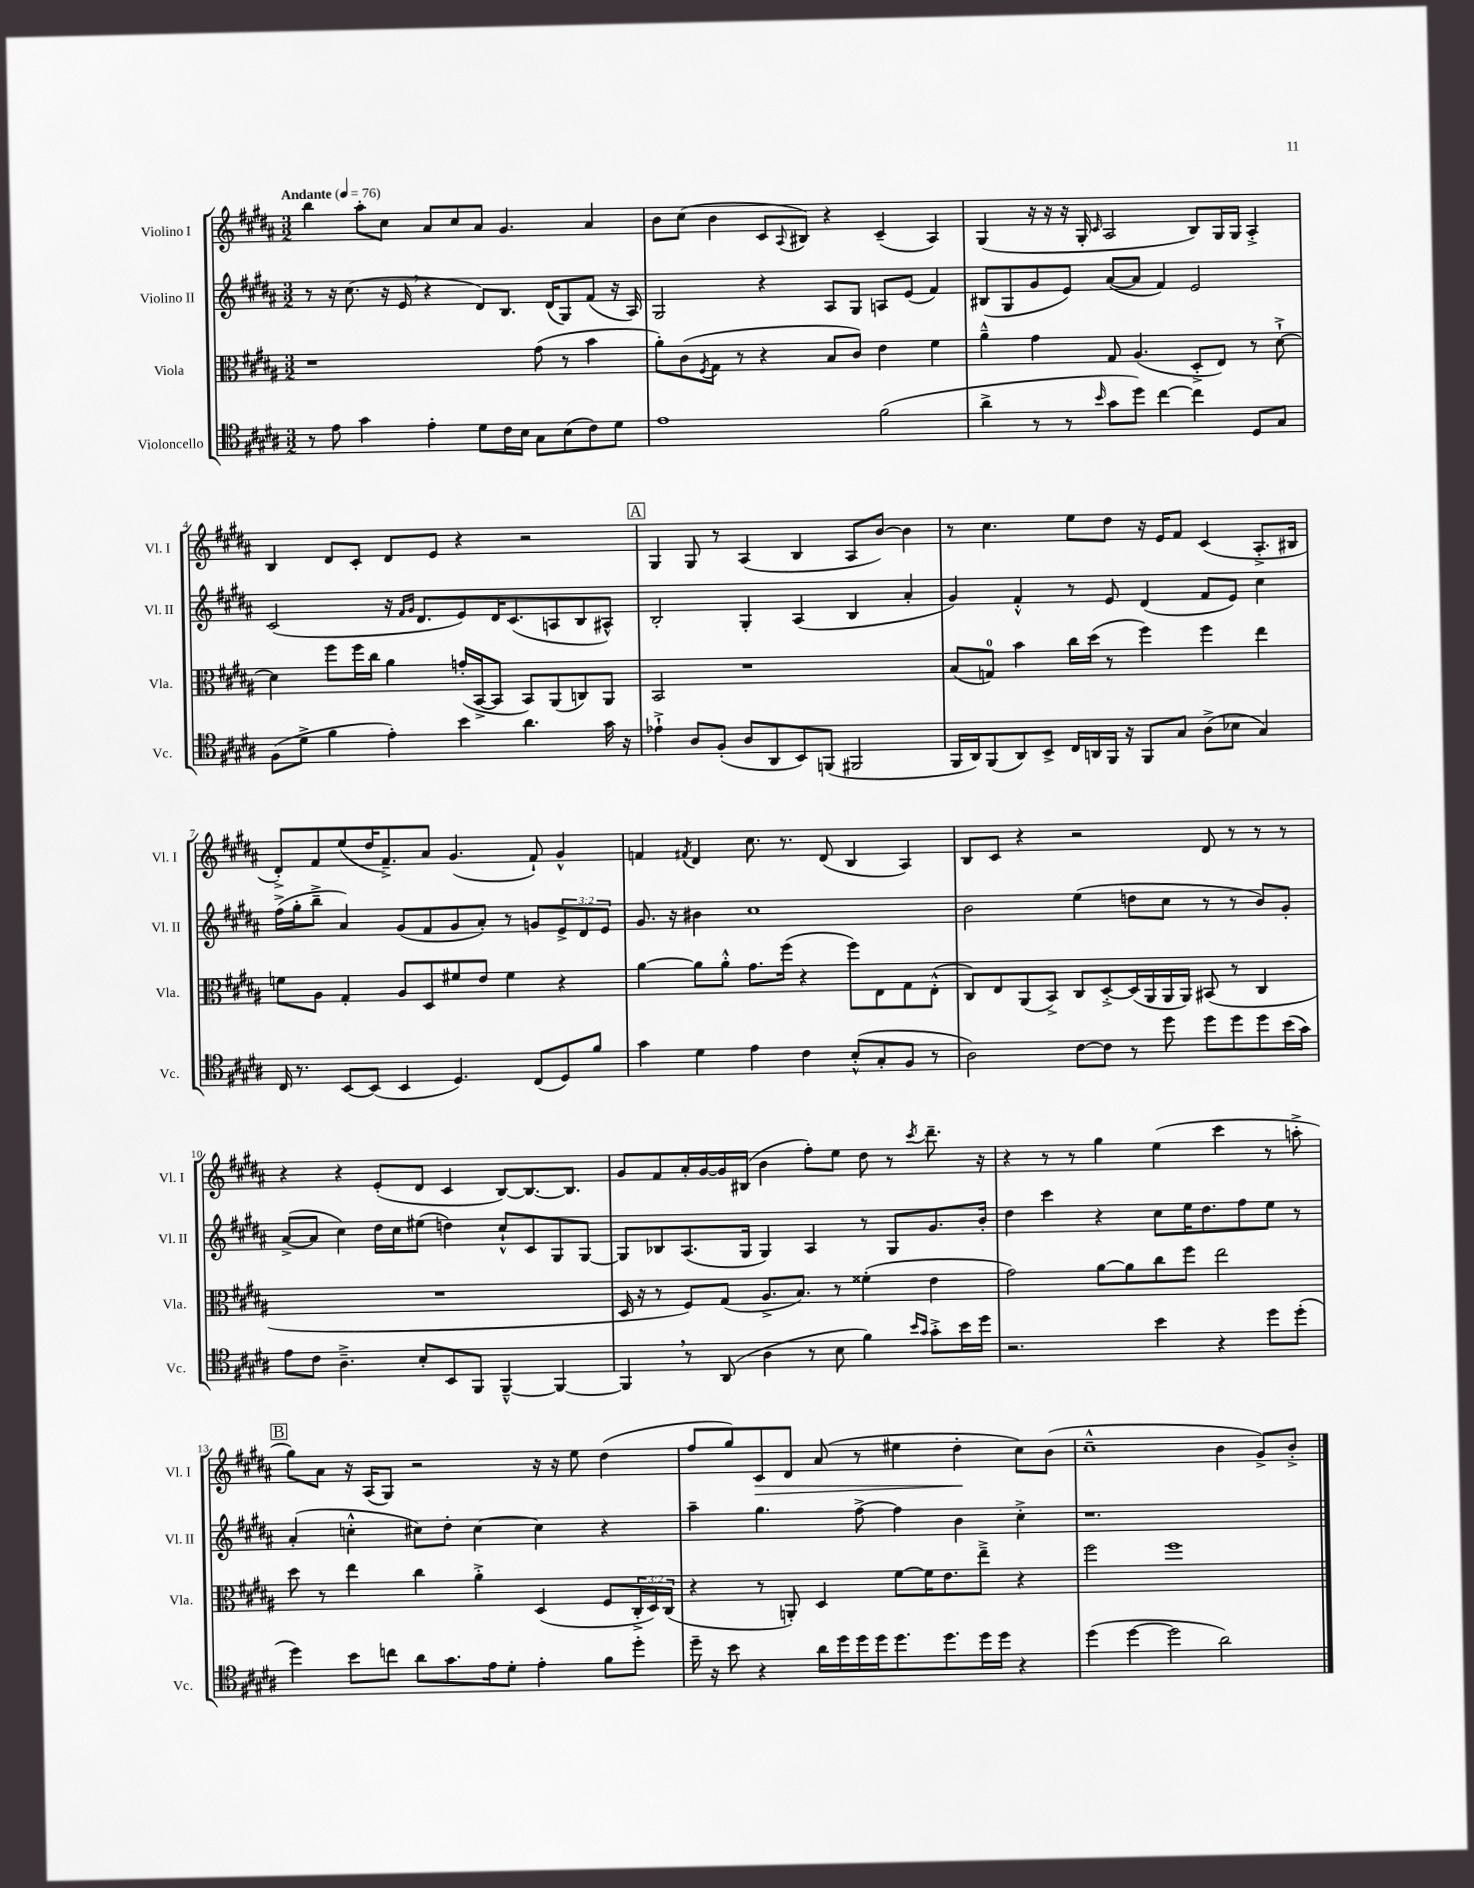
<<
\new StaffGroup <<
\new Staff = "s0" \with { instrumentName = "Violino I" shortInstrumentName = "Vl. I" } {
    \clef treble \key b \major \numericTimeSignature \time 3/2 \tempo "Andante" 4 = 76
    b''4 ais''8-. cis''8 ais'8 cis''8 ais'8 gis'4. ais'4 |
    b'8 cis''8( b'4 cis'8 \appoggiatura { ais8 } bis8) r4 cis'4--( ais4) |
    gis4( r16 r16 r16 gis16-. \grace { cis'16 } ais2 b8) gis16 gis16 ais4-.-> |
    b4 dis'8 cis'8-. dis'8 e'8 r4 r2 |
    \mark \markup { \box "A" } gis4 gis8 r8 ais4( b4 ais8 b'8~) b'4 |
    r8 cis''4. e''8 dis''8 r16 e'16 fis'8 cis'4( ais8.-.-> bis16 |
    dis'8-.->) fis'8 e''8( dis''16 fis'8.--->) ais'8 gis'4.( fis'8-!) gis'4-^ |
    f'4 \acciaccatura { fis'8 } dis'4 cis''8. r8. dis'8( b4 ais4) |
    b8 cis'8 r4 r2 dis'8 r8 r8 r8 |
    r4 r4 e'8-.( dis'8 cis'4 b8~) b8.~ b8. |
    gis'8 fis'8 ais'16-. gis'16~ gis'16 bis16( b'4 fis''8-.) e''8 dis''8 r8 \acciaccatura { cis'''8 } dis'''8.-- r16 |
    r4 r8 r8 gis''4 e''4( cis'''4 r8 a''8-.-> |
    \mark \markup { \box "B" } gis''8) ais'8 r16 ais16( gis8) r2 r16 r16 e''8 dis''4( |
    fis''8 gis''8) cis'8\> dis'8 ais'8( r8 eis''4 dis''4-.\! cis''8) b'8( |
    cis''1---^ b'4 gis'8->) b'8-.-> \bar "|." |
}
\new Staff = "s1" \with { instrumentName = "Violino II" shortInstrumentName = "Vl. II" } {
    \clef treble \key b \major \numericTimeSignature \time 3/2 \override Staff.TupletNumber.text = #tuplet-number::calc-fraction-text
    r8 r16 cis''8.( r16 e'16 \breathe r4 dis'8) b8. dis'16( gis8) fis'8( r16 ais16) |
    gis2 r4 ais8 gis8 a8 e'8( fis'4) |
    bis8( gis8 gis'8 e'8) ais'8~( ais'8 fis'4) e'2 |
    cis'2( r16 \grace { fis'16 gis'16 } dis'8. e'8) dis'16 cis'8.( a8 b8 ais8-^) |
    \mark \markup { \box "A" } b2-. gis4-. ais4( b4 ais'4-. |
    gis'4) fis'4-.-^ r8 e'8 dis'4( fis'8 e'8) cis''4 |
    fis''16->( gis''16-. b''8---> ais'4) gis'8( fis'8 gis'8 ais'8-.) r8 g'8 \tuplet 3/2 { e'8-> dis'8 e'8 } |
    gis'8. r16 bis'4 cis''1 |
    b'2 e''4( d''8 cis''8 r8 r8 b'8) gis'8-. |
    ais'8~->( ais'8 cis''4) dis''16 cis''16 eis''8( d''4) cis''8-!-^ cis'8 gis8 gis8~ |
    gis8 bes8 ais8.( gis16 gis4) ais4 r8 gis8 gis'8. b'16-. |
    dis''4 cis'''4 r4 cis''8 e''16 dis''8. fis''8 e''8 r8 |
    \mark \markup { \box "B" } ais'4-.( c''4-.-^ cis''8) dis''8-. cis''4~ cis''4 r4 |
    ais''4-- gis''4. fis''8~-> fis''4 b'4 cis''4-.-> |
    r1. \bar "|." |
}
\new Staff = "s2" \with { instrumentName = "Viola" shortInstrumentName = "Vla." } {
    \clef alto \key b \major \numericTimeSignature \time 3/2 \override Staff.TupletNumber.text = #tuplet-number::calc-fraction-text
    r1 gis'8( r8 b'4 |
    ais'8-.) cis'8( \acciaccatura { fis8 } gis8 r8 r4 b8 cis'8) e'4 fis'4 |
    ais'4---^ gis'4 gis8 ais4.( dis8-.-> e8) r8 dis'8~-!-> |
    dis'4 fis''8 fis''16 cis''16 ais'4 g'16-.( b,16~-> b,8 b,8) ais,8( c8) ais,8 |
    \mark \markup { \box "A" } b,2 r1 |
    b8( g8-0) b'4 cis''16 dis''16( r8 fis''4) fis''4 e''4 |
    f'8 ais8 gis4-. ais8 dis8 fis'8 e'8 fis'4 r4 |
    ais'4~ ais'8 ais'8-.-^ gis'8. fis''16( r4 fis''8) e8 gis8 e8-.-^( |
    cis8) e8 ais,8( b,8->) cis8 dis8~-.-> dis16( ais,16 ais,16 ais,16) bis,8( r8 cis4 |
    R1. |
    dis16 r16 r8 fis8) gis8( ais8.-> b8.) r8 fisis'4-.( e'4 |
    gis'2) ais'8~ ais'8 cis''8 fis''8 e''2 |
    \mark \markup { \box "B" } dis''8 r8 e''4 cis''4 ais'4-.-> dis4( fis8 \tuplet 3/2 { cis16-.-> dis16) cis16( } |
    r4 r8 a,8-.) dis4 fis'8~ fis'16 e'8. e''8---> r4 |
    fis''2 fis''1 \bar "|." |
}
\new Staff = "s3" \with { instrumentName = "Violoncello" shortInstrumentName = "Vc." } {
    \clef tenor \key b \major \numericTimeSignature \time 3/2
    r8 e'8 gis'4 e'4-. dis'8 cis'16 b16 gis8 b8( cis'8) dis'8 |
    e'1 fis'2( |
    ais'4-> r8 r8 \grace { b'16 } gis'8 dis''8) cis''4~ cis''4 dis8 gis8 |
    fis8( dis'8-> fis'4 e'4-.) b'4 ais'4. gis'16 r16 |
    \mark \markup { \box "A" } ees'4-!-> ais8 fis8-.( ais8 ais,8 b,8) f,8( fis,2 |
    fis,16 ais,16) fis,8( ais,8) b,8-> cis16 a,16 fis,16 r16 fis,8 gis8 ais8->( bes8 gis4) |
    cis16 r8. b,8~ b,8( b,4 dis4.) cis8( dis8) fis'8 |
    gis'4 dis'4 e'4 cis'4 b8-.-^( gis8-. fis8 r8 |
    ais2) cis'8~ cis'8 r8 dis''8 dis''8 dis''8 dis''8 b'16( gis'16) |
    e'8 cis'8 ais4.---> b8-. b,8 fis,8 fis,4~---^ fis,4~ |
    fis,4 \breathe r8 ais,8( ais4 r8 b8 fis'4) \grace { b'16 gis'16 } gis'8-.-> b'16 dis''16 |
    r2. b'4 r4 dis''8 dis''8-.( |
    \mark \markup { \box "B" } dis''4) b'8 c''8 ais'8 gis'8. e'16 dis'8-. e'4-. fis'8 dis''8-. |
    dis''16-- r16 b'8 r4 ais'16 dis''16 dis''16 dis''16 dis''8. dis''8. dis''16 dis''16 r4 |
    dis''4( dis''4~ dis''2 ais'2) \bar "|." |
}
>>
>>
